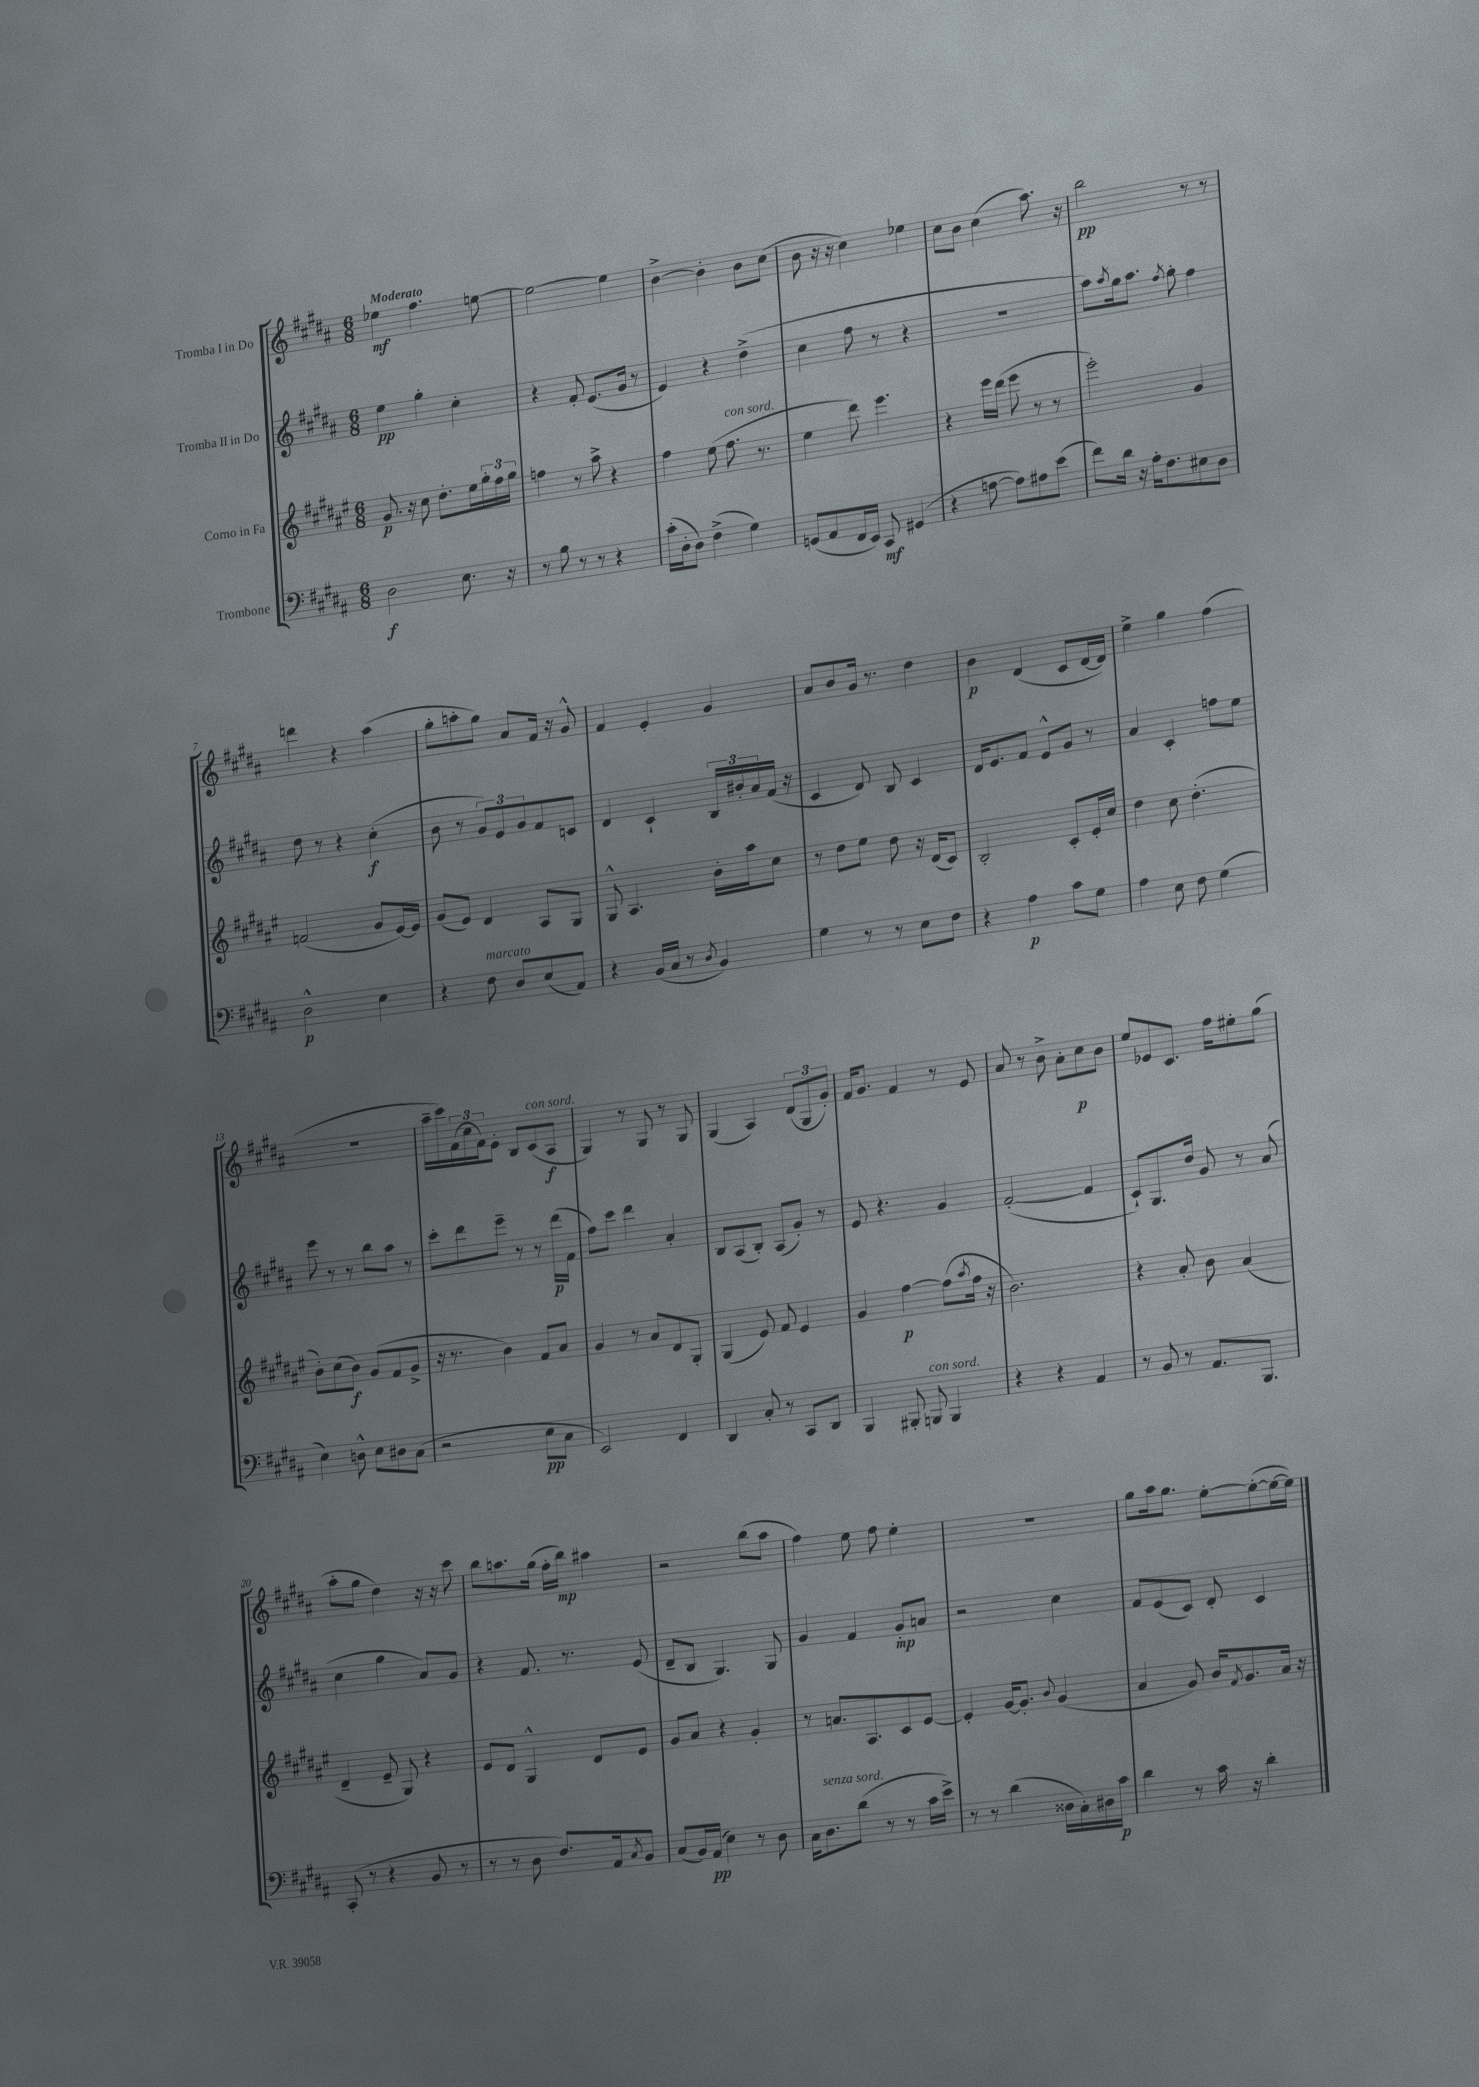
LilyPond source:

<<
\new StaffGroup <<
\new Staff = "s0" \with { instrumentName = "Tromba I in Do" } {
    \clef treble \key b \major \numericTimeSignature \time 6/8 \tempo "Moderato"
    ees''4\mf fis''4. e''8~ |
    e''2~ e''4 |
    b'4~-> b'4-. b'8 cis''8( |
    b'8 r16 r16 cis''4) ees''4 |
    cis''8 b'8 cis''4( ais''8.) r16 |
    b''2\pp r8 r8 |
    d'''4 r4 ais''4( |
    gis''8-. a''8-. gis''8) ais'8 fis'16 r16 gis'8-^ |
    fis'4 e'4-. gis'4 |
    ais'8 b'8 gis'16 r8. dis''4 |
    b'4\p dis'4( cis'8 dis'16~ dis'16) |
    e''4-> gis''4 fis''4( |
    R2. |
    ais''16-- cis'''16) \tuplet 3/2 { fis'16( cis''16 fis'16) } e'8-. b8 cis'8^\markup { \italic "con sord." }( ais8\f |
    gis4) r8 gis8 r8 gis8 |
    gis4( ais4) \tuplet 3/2 { dis'8( gis8 gis'8-.) } |
    fis'16 gis'8. fis'4 r8 e'8 |
    ais'8 r8 b'8-> ais'8-. cis''8\p b'8 |
    e''8 ees'8 cis'8. fis''16 eis''8-. gis''8( |
    ais''8-. gis''8 dis''4) r16 r16 cis'''8 |
    b''8 a''8. gis''16( fis''16-. b''16\mp) ais''4 |
    r2 b''8( ais''8 |
    fis''4) e''8 fis''8 e''4-. |
    R2. |
    gis''8 ais''16 gis''8. e''8~-. e''8~-.( e''16~ e''16) \bar "|." |
}
\new Staff = "s1" \with { instrumentName = "Tromba II in Do" } {
    \clef treble \key b \major \numericTimeSignature \time 6/8
    e''4\pp gis''4-. cis''4-. |
    r4 fis'8-. e'8.( gis'16 r8 |
    e'4) r4 dis''4->( |
    cis''4 fis''8 r8 r4 |
    R2. |
    ais''8) \acciaccatura { ais''8 } gis''16 ais''8. \acciaccatura { fis''8 } gis''8-. fis''4 |
    dis''8 r8 r4 cis''4-.\f( |
    b'8 r8 \tuplet 3/2 { gis'8) e'8 gis'8 } fis'8 c'8 |
    dis'4 cis'4-! \tuplet 3/2 { b16 bis'16-. ais'16 } fis'16( r16 |
    cis'4 dis'8) b8 cis'4 |
    dis'16 e'8. fis'8 e'8-^ gis'8 r8 |
    ais'4 cis'4-. f''8 e''8 |
    e'''8 r8 r8 b''8 ais''8 r8 |
    cis'''8-. dis'''8 e'''8-- r8 r8 dis'''16\p( fis'16 |
    fis''8) cis'''8 dis'''4 ais'4-. |
    b8 ais8( b8-.) ais8( gis'8-.) r8 |
    e'8 r4. gis'4 |
    fis'2~-.( fis'4 |
    cis'8-!) gis8. dis''16 gis'8 r8 ais'8( |
    cis''4 gis''4 ais'8) gis'8 |
    r4 fis'8. r8. e'8( |
    dis'8-- b8 gis4.) gis8 |
    gis'4 fis'4 gis'8-.\mp a'8 |
    r2 cis''4 |
    fis'8 e'8( cis'8) dis'8-. cis'4 \bar "|." |
}
\new Staff = "s2" \with { instrumentName = "Corno in Fa" } {
    \clef treble \key fis \major \numericTimeSignature \time 6/8
    gis'8.\p r16 cis''8 dis''8.-. eis''16 \tuplet 3/2 { gis''16-. fis''16 gis''16 } |
    f''4 r8 ais''8-> r4 |
    fis''4 eis''8( fis''8.^\markup { \italic "con sord." } r8. |
    eis''4 dis'''8) eis'''4. |
    r4 eis'''16 dis'''16( eis'''8 r8 r8 |
    eis'''2-.) gis'4 |
    f'2( gis'8 eis'16~) eis'16 |
    gis'8( eis'8) dis'4 ais8 gis8 |
    gis8-^ ais4. b'16-. ais''16 cis''8 |
    r8 dis''8 eis''8 dis''8 r16 dis'16( cis'8) |
    b2-. cis'8-. eis'16-. cis''16 |
    dis''4 cis''8 dis''4.-.( |
    b'8-.) cis''8( b'8\f) gis'8( fis'8 gis'8-> |
    r16 r8. b'4) fis'8 ais'8 |
    gis'4 r8 ais'8 dis'8 gis8-. |
    gis4( eis'8) fis'8 eis'4 |
    gis'4 fis''4~\p fis''8( \acciaccatura { ais''8 } fis''16 r16 |
    b'2.) |
    r4 ais'8-. b'8 ais'4( |
    dis'4-- eis'8-- gis8) r4 |
    eis'8 dis'8 gis4-^ dis'8 eis'8 |
    gis'8 ais'8 r4 gis'4-. |
    r8 a'8. ais8. cis'8 eis'8~ |
    eis'4-. gis'16~ gis'8.-. \appoggiatura { b'8 } gis'4( |
    ais'4 gis'8) b'16 \acciaccatura { fis'8 } gis'8. ais'16 r16 \bar "|." |
}
\new Staff = "s3" \with { instrumentName = "Trombone" } {
    \clef bass \key b \major \numericTimeSignature \time 6/8
    dis2\f e8. r16 |
    r8 b8 r8 r8 r4 |
    cis'16-.( dis16-. dis8) fis4->( gis4) |
    g,8( ais,8 fis,16 e,16) cis,8\mf gis,4( |
    r4 a8~ a8) ais8 e'8( |
    fis'8) dis'16 r16 ais16-. fis8. eis8 dis8 |
    dis2-^\p e4 |
    r4 fis8^\markup { \italic "marcato" } dis8 e8( ais,8) |
    r4 b,16( cis16 r8 \acciaccatura { dis8 } b,4) |
    gis4 r8 r8 e8 fis8 |
    r4 ais4\p cis'8 gis8 |
    ais4 e8 fis8 gis4( |
    e4) d8-^ e8 dis8 cis8( |
    r2 e8\pp cis8 |
    e,2) fis,4 |
    dis,4 cis8-. r8 cis,8 dis,8 |
    b,,4 bis,,8-. b,,8^\markup { \italic "con sord." } b,,4 |
    r4 r4 ais,4 |
    r8 b,8 r8 ais,8. b,,8. |
    cis,8-.( r8 r4 b,8 r8 |
    r8 r8 dis8 fis8.) ais,16 \acciaccatura { cis8 } b,8 |
    cis8( b,16) ais,16\pp( e4) r8 dis8 |
    cis16 dis8.^\markup { \italic "senza sord." } dis'8( r8 r8 cis'16 e'16->) |
    r8 r8 dis'4( disis16 cis16-.) dis16 cis'16\p |
    dis'4 r8 cis'16 r16 dis'4-. \bar "|." |
}
>>
>>
